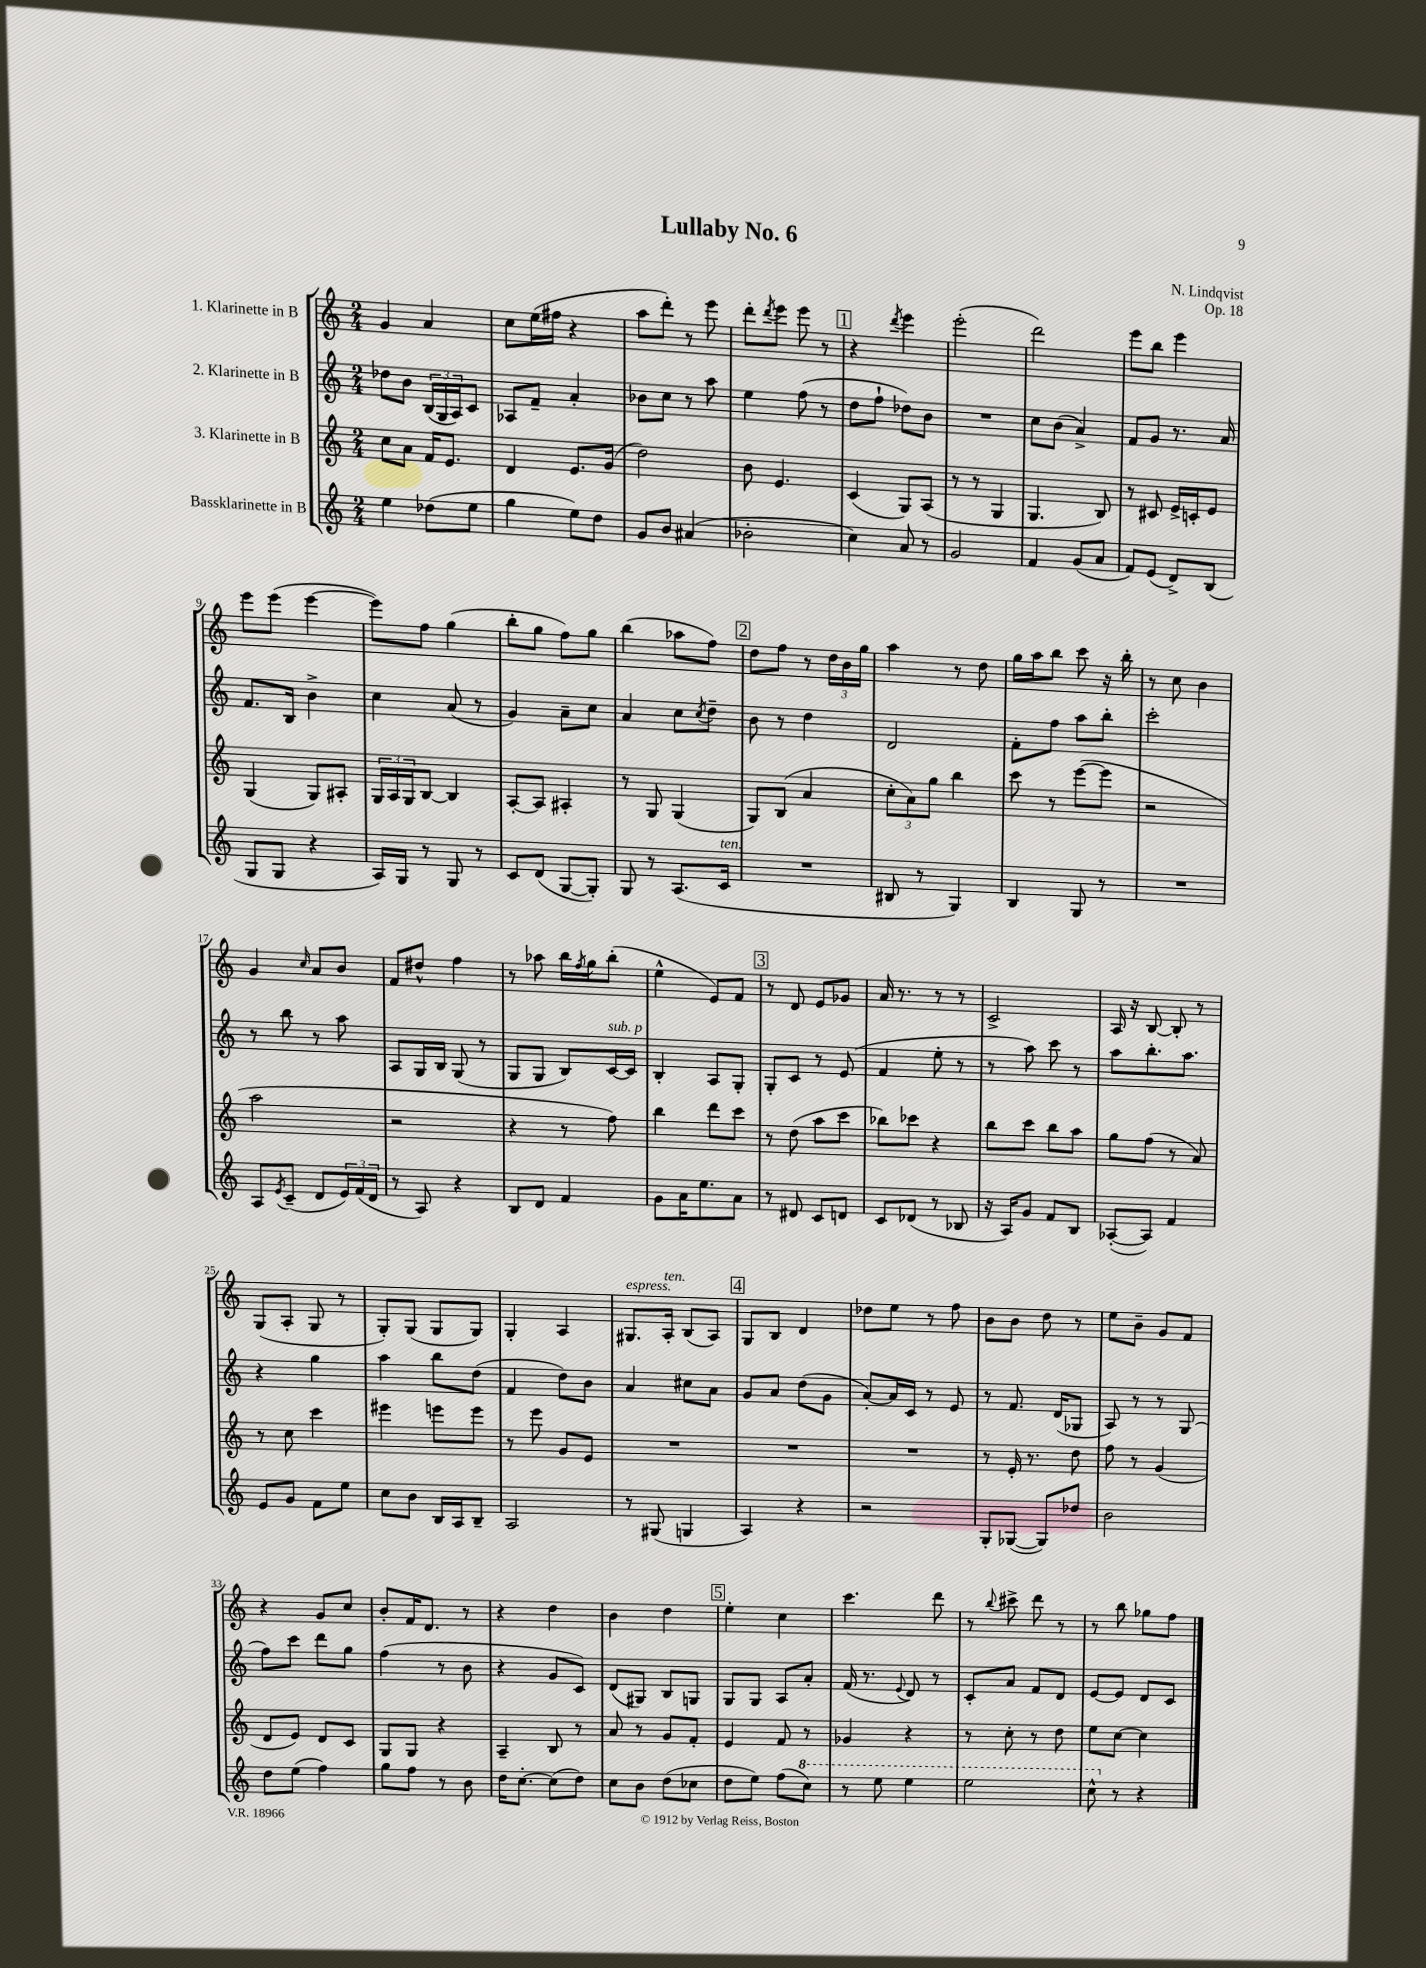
\header { title = "Lullaby No. 6" composer = "N. Lindqvist" opus = "Op. 18" }
<<
\new StaffGroup <<
\new Staff = "s0" \with { instrumentName = "1. Klarinette in B" } {
    \clef treble \key c \major \numericTimeSignature \time 2/4
    g'4 a'4 |
    c''8 e''16( fis''16 r4 |
    a''8 d'''8-.) r8 e'''8 |
    d'''8-. \acciaccatura { d'''8 } e'''8 e'''8 r8 |
    \mark \markup { \box "1" } r4 \acciaccatura { d'''8 } e'''4 |
    e'''2-.( |
    d'''2) |
    e'''8 b''8 e'''4 |
    e'''8 e'''8( e'''4~ |
    e'''8) f''8 g''4( |
    b''8-. g''8 f''8) g''8 |
    b''4( aes''8 f''8) |
    \mark \markup { \box "2" } d''8 f''8 r8 \tuplet 3/2 { d''16 b'16 g''16 } |
    a''4 r8 d''8 |
    g''16 a''16 b''8 c'''8 r16 b''16-. |
    r8 c''8 b'4 |
    g'4 \grace { c''16 } a'8 b'8 |
    f'8 dis''8-^ f''4 |
    r8 aes''8 b''16 \acciaccatura { f''8 } g''16 b''8-.( |
    e''4-^ e'8) f'8 |
    \mark \markup { \box "3" } r8 d'8 e'8 ges'8 |
    a'16 r8. r8 r8 |
    c'2-> |
    a16 r16 b8~ b8-. r8 |
    g8( a8-. g8 r8 |
    g8-.) g8( g8 g8) |
    g4-. a4 |
    gis8.^\markup { \italic "espress." } a16-.^\markup { \italic "ten." } b8( a8) |
    \mark \markup { \box "4" } g8 b8 d'4 |
    des''8 e''8 r8 f''8 |
    b'8 b'8 d''8 r8 |
    e''8 b'8-- g'8 f'8 |
    r4 g'8 c''8 |
    b'8-. f'16 d'8. r8 |
    r4 d''4 |
    b'4 d''4 |
    \mark \markup { \box "5" } e''4-. c''4 |
    c'''4. d'''8 |
    r8 \appoggiatura { b''8 } cis'''8-> d'''8 r8 |
    r8 b''8 ges''8 f''8 \bar "|." |
}
\new Staff = "s1" \with { instrumentName = "2. Klarinette in B" } {
    \clef treble \key c \major \numericTimeSignature \time 2/4
    des''8 b'8 \tuplet 3/2 { b16( g16 a16) } c'8 |
    aes8 f'8-- a'4-. |
    bes'8 c''8 r8 a''8 |
    e''4 f''8( r8 |
    \mark \markup { \box "1" } d''8 f''8-! des''8) b'8 |
    R2 |
    c''8 b'8( a'4->) |
    f'8 g'8 r8. a'16 |
    f'8. b16 b'4-> |
    c''4 a'8( r8 |
    g'4) a'8-- c''8 |
    a'4 c''8 \acciaccatura { c''8 } d''8-- |
    \mark \markup { \box "2" } b'8 r8 d''4 |
    d'2 |
    f'8-. f''8 a''8 b''8-. |
    c'''2-. |
    r8 b''8 r8 a''8 |
    a8 g16 b16 g8( r8 |
    g8 g8 b8) c'16~^\markup { \italic "sub. p" } c'16 |
    b4-. a8 g8-. |
    \mark \markup { \box "3" } g8-. c'8 r8 e'8( |
    f'4 e''8-. r8 |
    r8 a''8) c'''8 r8 |
    a''8 b''8.-. a''8. |
    r4 g''4 |
    a''4 b''8 d''8( |
    f'4 d''8) b'8 |
    a'4 cis''8 a'8 |
    \mark \markup { \box "4" } g'8 a'8 d''8( g'8 |
    a'8~-.) a'16 c'16 r8 e'8 |
    r8 f'8. d'16( ges8 |
    a8) r8 r8 g8( |
    f''8) c'''8 d'''8 g''8 |
    f''4( r8 b'8 |
    r4 g'8 c'8) |
    d'8( gis8) b8 g8 |
    \mark \markup { \box "5" } g8 g8 a8 a'8-. |
    f'16( r8. \appoggiatura { e'8 } d'8) r8 |
    c'8-. a'8 f'8 d'8 |
    e'8~ e'8 d'8 c'8 \bar "|." |
}
\new Staff = "s2" \with { instrumentName = "3. Klarinette in B" } {
    \clef treble \key c \major \numericTimeSignature \time 2/4
    c''8 a'8 f'16 e'8. |
    d'4 e'8. g'16( |
    d''2) |
    b'8 e'4. |
    \mark \markup { \box "1" } c'4( g8) a8( |
    r8 r8 g4 |
    g4. b8) |
    r8 cis'8 e'16-> c'16-. e'8 |
    g4( g8) ais8-. |
    \tuplet 3/2 { g16 a16 g16 } b8~ b4 |
    a8~-. a8 ais4-. |
    r8 g8 g4( |
    \mark \markup { \box "2" } g8) b8( a'4 |
    \tuplet 3/2 { c''8-. a'8) g''8 } b''4 |
    c'''8 r8 e'''8~( e'''8 |
    r2 |
    a''2 |
    r2 |
    r4 r8 f''8) |
    b''4 d'''8 c'''8 |
    \mark \markup { \box "3" } r8 d''8( a''8 c'''8 |
    bes''8) ces'''8 r4 |
    b''8 c'''8 b''8 a''8 |
    g''8 f''8( r8 a'8) |
    r8 c''8 c'''4 |
    eis'''4 e'''8 e'''8 |
    r8 e'''8 g'8 e'8 |
    R2 |
    \mark \markup { \box "4" } R2 |
    R2 |
    r8 e'16-. r8. d''8 |
    f''8 r8 g'4( |
    d'8 e'8) d'8 c'8 |
    g8 g8 r4 |
    a4-- b8 r8 |
    a'8 r8 g'8 f'8-. |
    \mark \markup { \box "5" } e'4 f'8 r8 |
    ges'4 r4 |
    r8 c''8-. r8 d''8 |
    e''8 c''8~ c''4 \bar "|." |
}
\new Staff = "s3" \with { instrumentName = "Bassklarinette in B" } {
    \clef treble \key c \major \numericTimeSignature \time 2/4
    e''4 des''8( e''8 |
    g''4 e''8) d''8 |
    g'8 b'8 ais'4( |
    bes'2-. |
    \mark \markup { \box "1" } c''4) a'8 r8 |
    g'2 |
    f'4 g'8( a'8 |
    f'8) e'8( d'8->) b8( |
    g8 g8 r4 |
    a16) g16 r8 g8 r8 |
    c'8 d'8( g8~ g8-.) |
    g8 r8 a8.( c'16^\markup { \italic "ten." } |
    \mark \markup { \box "2" } R2 |
    bis8 r8 g4) |
    b4 g8 r8 |
    R2 |
    a8 \acciaccatura { e'8 } c'8--( d'8 \tuplet 3/2 { e'16) f'16( d'16 } |
    r8 a8) r4 |
    b8 d'8 f'4 |
    g'8 a'16 e''8. a'8 |
    \mark \markup { \box "3" } r8 dis'8 c'8 d'8 |
    c'8 des'8( r8 bes8 |
    r16 a16) g'8 f'8 b8 |
    aes8~-.( aes8) f'4 |
    e'8 g'8 f'8 e''8 |
    c''8 b'8 b16 a16 b8-- |
    a2 |
    r8 gis8( g4 |
    \mark \markup { \box "4" } a4) r4 |
    r2 |
    g8-. ges8~( ges8) des''8 |
    b'2 |
    d''8 e''8( f''4) |
    g''8 f''8 r8 b'8 |
    d''16 c''8.~-. c''8( d''8) |
    c''8 b'8 d''8( ces''8 |
    \mark \markup { \box "5" } d''8 e''8) f''8( \ottava #1 c'''8) |
    r8 e'''8 e'''4 |
    e'''2 |
    c'''8-^ \ottava #0 r8 r4 \bar "|." |
}
>>
>>
